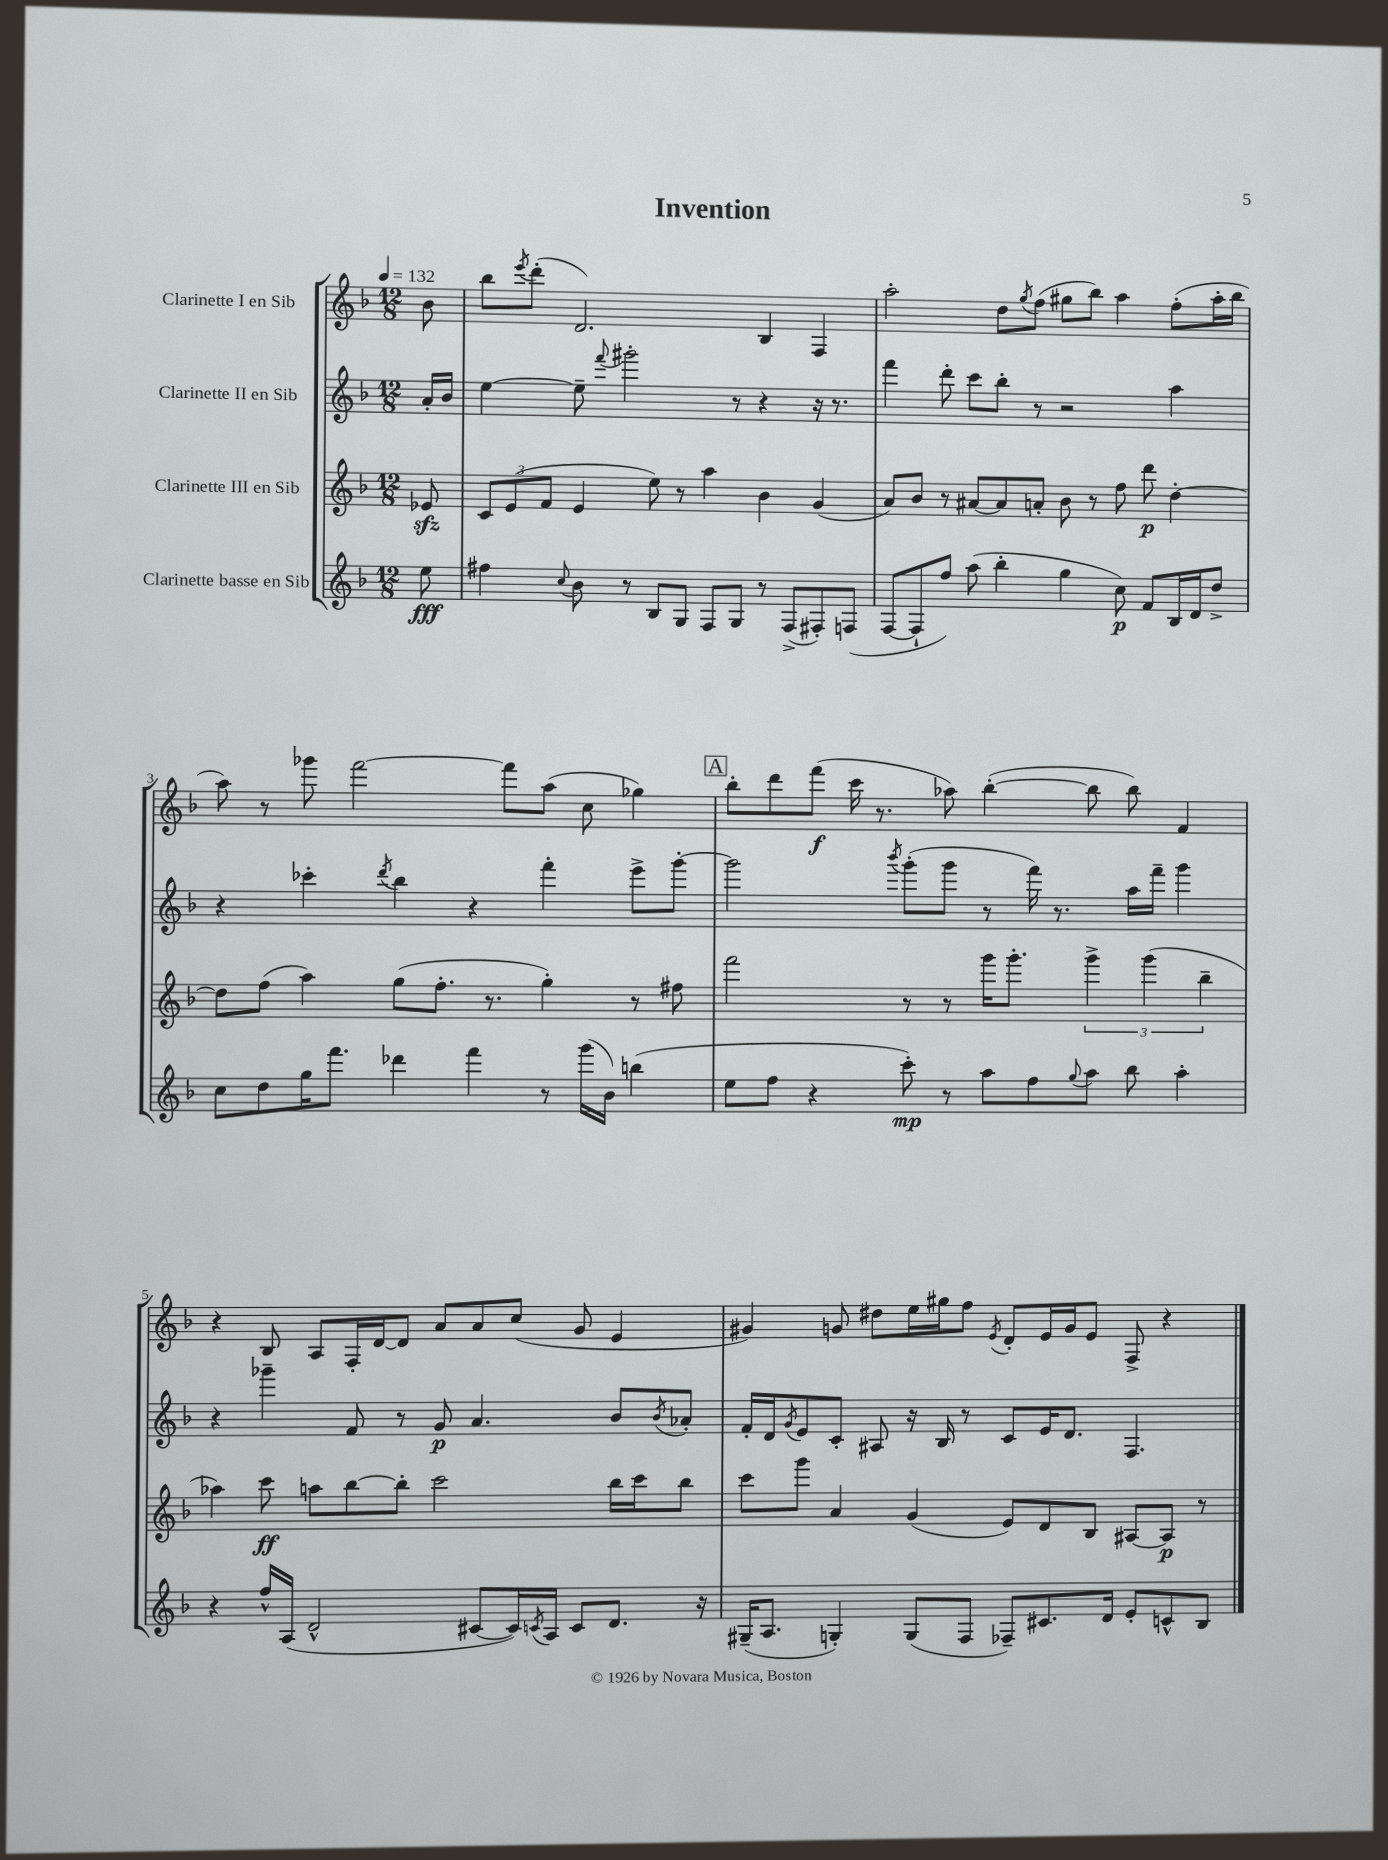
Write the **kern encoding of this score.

**kern	**dynam	**kern	**dynam	**kern	**dynam	**kern	**dynam
*part4	*part4	*part3	*part3	*part2	*part2	*part1	*part1
*staff4	*staff4	*staff3	*staff3	*staff2	*staff2	*staff1	*staff1
*I"Clarinette basse en Sib	*	*I"Clarinette III en Sib	*	*I"Clarinette II en Sib	*	*I"Clarinette I en Sib	*
*clefG2	*	*clefG2	*	*clefG2	*	*clefG2	*
*k[b-]	*	*k[b-]	*	*k[b-]	*	*k[b-]	*
*M12/8	*	*M12/8	*	*M12/8	*	*M12/8	*
*MM132	*	*MM132	*	*MM132	*	*MM132	*
=	=	=	=	=	=	=	=
8ee\	fff	8e-Xzz/	.	16a'/LL	.	8b-\	.
.	.	.	.	16b-/JJ	.	.	.
=1	=1	=1	=1	=1	=1	=1	=1
4ff#X\	.	12c/L	.	[4ee\	.	8bb-\L	.
.	.	(12e/	.	.	.	.	.
.	.	.	.	.	.	8qeee/	.
.	.	.	.	.	.	(8ddd'\J	.
.	.	12f/J	.	.	.	.	.
8qqcc/	.	.	.	.	.	.	.
8b-\	.	4e/	.	8ee~\]	.	2.d/)	.
.	.	.	.	8qqfff/	.	.	.
8r	.	.	.	2ggg#X'\	.	.	.
8B-/L	.	8ee\)	.	.	.	.	.
8G/J	.	8r	.	.	.	.	.
8F/L	.	4aa\	.	.	.	.	.
8G/J	.	.	.	8r	.	.	.
8r	.	4b-\	.	4r	.	4B-/	.
(8F^/L	.	.	.	.	.	.	.
8F#X'/)	.	(4g/	.	16r	.	4F/	.
.	.	.	.	8.r	.	.	.
(8Fn/J	.	.	.	.	.	.	.
=2	=2	=2	=2	=2	=2	=2	=2
[8F/L	.	8a/L)	.	4fff\	.	2aa'\	.
8F`/]	.	8b-/J	.	.	.	.	.
8ff/J)	.	8r	.	8ddd'\	.	.	.
(8aa\	.	[8a#X/L	.	8ccc\L	.	.	.
4bb-'\	.	8a#/]	.	8bb-'\J	.	8dd\L	.
.	.	.	.	.	.	8qgg/	.
.	.	8an'/J	.	8r	.	(8ff\J	.
4gg\	.	8b-\	.	2r	.	8gg#X\L	.
.	.	8r	.	.	.	8bb-\J)	.
8cc\)	p	8ff\	.	.	.	4aa\	.
8f/L	.	8ddd\	p	.	.	.	.
16B-/L	.	[4dd'\	.	4aa\	.	(8ff'\L	.
16d/J	.	.	.	.	.	.	.
8dd^/J	.	.	.	.	.	16aa'\L	.
.	.	.	.	.	.	16bb-\JJ	.
!!LO:LB:g=z
=3	=3	=3	=3	=3	=3	=3	=3
8cc\L	.	8dd\L]	.	4r	.	8aa\)	.
8dd\	.	(8ff\J	.	.	.	8r	.
16gg\K	.	4aa\)	.	4ccc-X'\	.	8ggg-X\	.
8.fff\J	.	.	.	.	.	.	.
.	.	.	.	.	.	[2fff\	.
.	.	.	.	8qddd/	.	.	.
4ddd-X\	.	(8gg\L	.	4bb-\	.	.	.
.	.	8.ff'\J	.	.	.	.	.
4fff\	.	.	.	4r	.	.	.
.	.	8.r	.	.	.	.	.
.	.	.	.	.	.	8fff\L]	.
8r	.	4gg'\)	.	4fff'\	.	(8aa\J	.
(16ggg\LL	.	.	.	.	.	8cc\	.
16b-\JJ)	.	.	.	.	.	.	.
(4bbn\	.	8r	.	8eee^\L	.	4gg-X\)	.
.	.	8ff#X\	.	[8ggg'\J	.	.	.
!!LO:REH:place=s1:t=A
=4	=4	=4	=4	=4	=4	=4	=4
8ee\L	.	2fff\	.	2ggg\]	.	8bb-'\L	.
8ff\J	.	.	.	.	.	8ddd\	.
4r	.	.	.	.	.	(8fff\J	f
.	.	.	.	.	.	16ccc\	.
.	.	.	.	.	.	8.r	.
.	.	.	.	8qbbb-/	.	.	.
8ccc'\)	mp	8r	.	(8ggg'\L	.	.	.
8r	.	8r	.	8ggg\J	.	8aa-X\)	.
8aa\L	.	16ggg\KL	.	8r	.	([4bb-'\	.
.	.	8.ggg'\J	.	.	.	.	.
8ff\	.	.	.	16fff\)	.	.	.
.	.	.	.	8.r	.	.	.
8qqgg/	.	.	.	.	.	.	.
8aa\J	.	6ggg^\	.	.	.	8bb-\]	.
8bb-\	.	.	.	16aa\LL	.	8bb-\)	.
.	.	(6ggg\	.	.	.	.	.
.	.	.	.	16fff~\JJ	.	.	.
4aa'\	.	.	.	4ggg\	.	4f/	.
.	.	6bb-~\	.	.	.	.	.
!!LO:LB:g=z
=5	=5	=5	=5	=5	=5	=5	=5
4r	.	4aa-X\)	.	4r	.	4r	.
16ff^^/LL	.	8ccc\	ff	4ggg-X~\	.	8B-/	.
(16A/JJ	.	.	.	.	.	.	.
2d^^/	.	8aan\L	.	.	.	8A/L	.
.	.	[8bb-\	.	8f/	.	16F'/L	.
.	.	.	.	.	.	[16d/J	.
.	.	8bb-'\J]	.	8r	.	8d/J]	.
.	.	2ccc\	.	8g/	p	8a/L	.
[8c#X/L	.	.	.	4.a/	.	8a/	.
16c#/L])	.	.	.	.	.	(8cc/J	.
8qcn/	.	.	.	.	.	.	.
16A/JJ	.	.	.	.	.	.	.
8c/L	.	.	.	.	.	8g/	.
8.d/J	.	16bb-\LL	.	8b-/L	.	4e/	.
.	.	16ccc\J	.	.	.	.	.
.	.	.	.	8qb-/	.	.	.
.	.	8bb-\J	.	8a-X'/J	.	.	.
16r	.	.	.	.	.	.	.
=6	=6	=6	=6	=6	=6	=6	=6
(16G#X~/KL	.	8ccc\L	.	16f'/LL	.	4g#X/)	.
8.A/J	.	.	.	16d/J	.	.	.
.	.	.	.	8qg/	.	.	.
.	.	8ggg\J	.	8e/	.	.	.
4Gn'/)	.	4a/	.	8c'/J	.	8gn/	.
.	.	.	.	8A#X/	.	8dd#X\L	.
(8G/L	.	(4g/	.	16r	.	16ee\L	.
.	.	.	.	16B-/	.	16gg#X\J	.
8F/J	.	.	.	8r	.	8ff\J	.
.	.	.	.	.	.	8qe/	.
8F-X~/L)	.	8e/L)	.	8c/L	.	8d'/L	.
8.c#X/	.	8d/	.	16e/K	.	16e/L	.
.	.	.	.	8.d/J	.	16g/J	.
.	.	8B-/J	.	.	.	8e/J	.
16d/Jk	.	.	.	.	.	.	.
8e'/L	.	[8A#X/L	.	4.F/	.	8F^/	.
8cn^^/	.	8A#/J]	p	.	.	4r	.
8B-/J	.	8r	.	.	.	.	.
==	==	==	==	==	==	==	==
*-	*-	*-	*-	*-	*-	*-	*-
